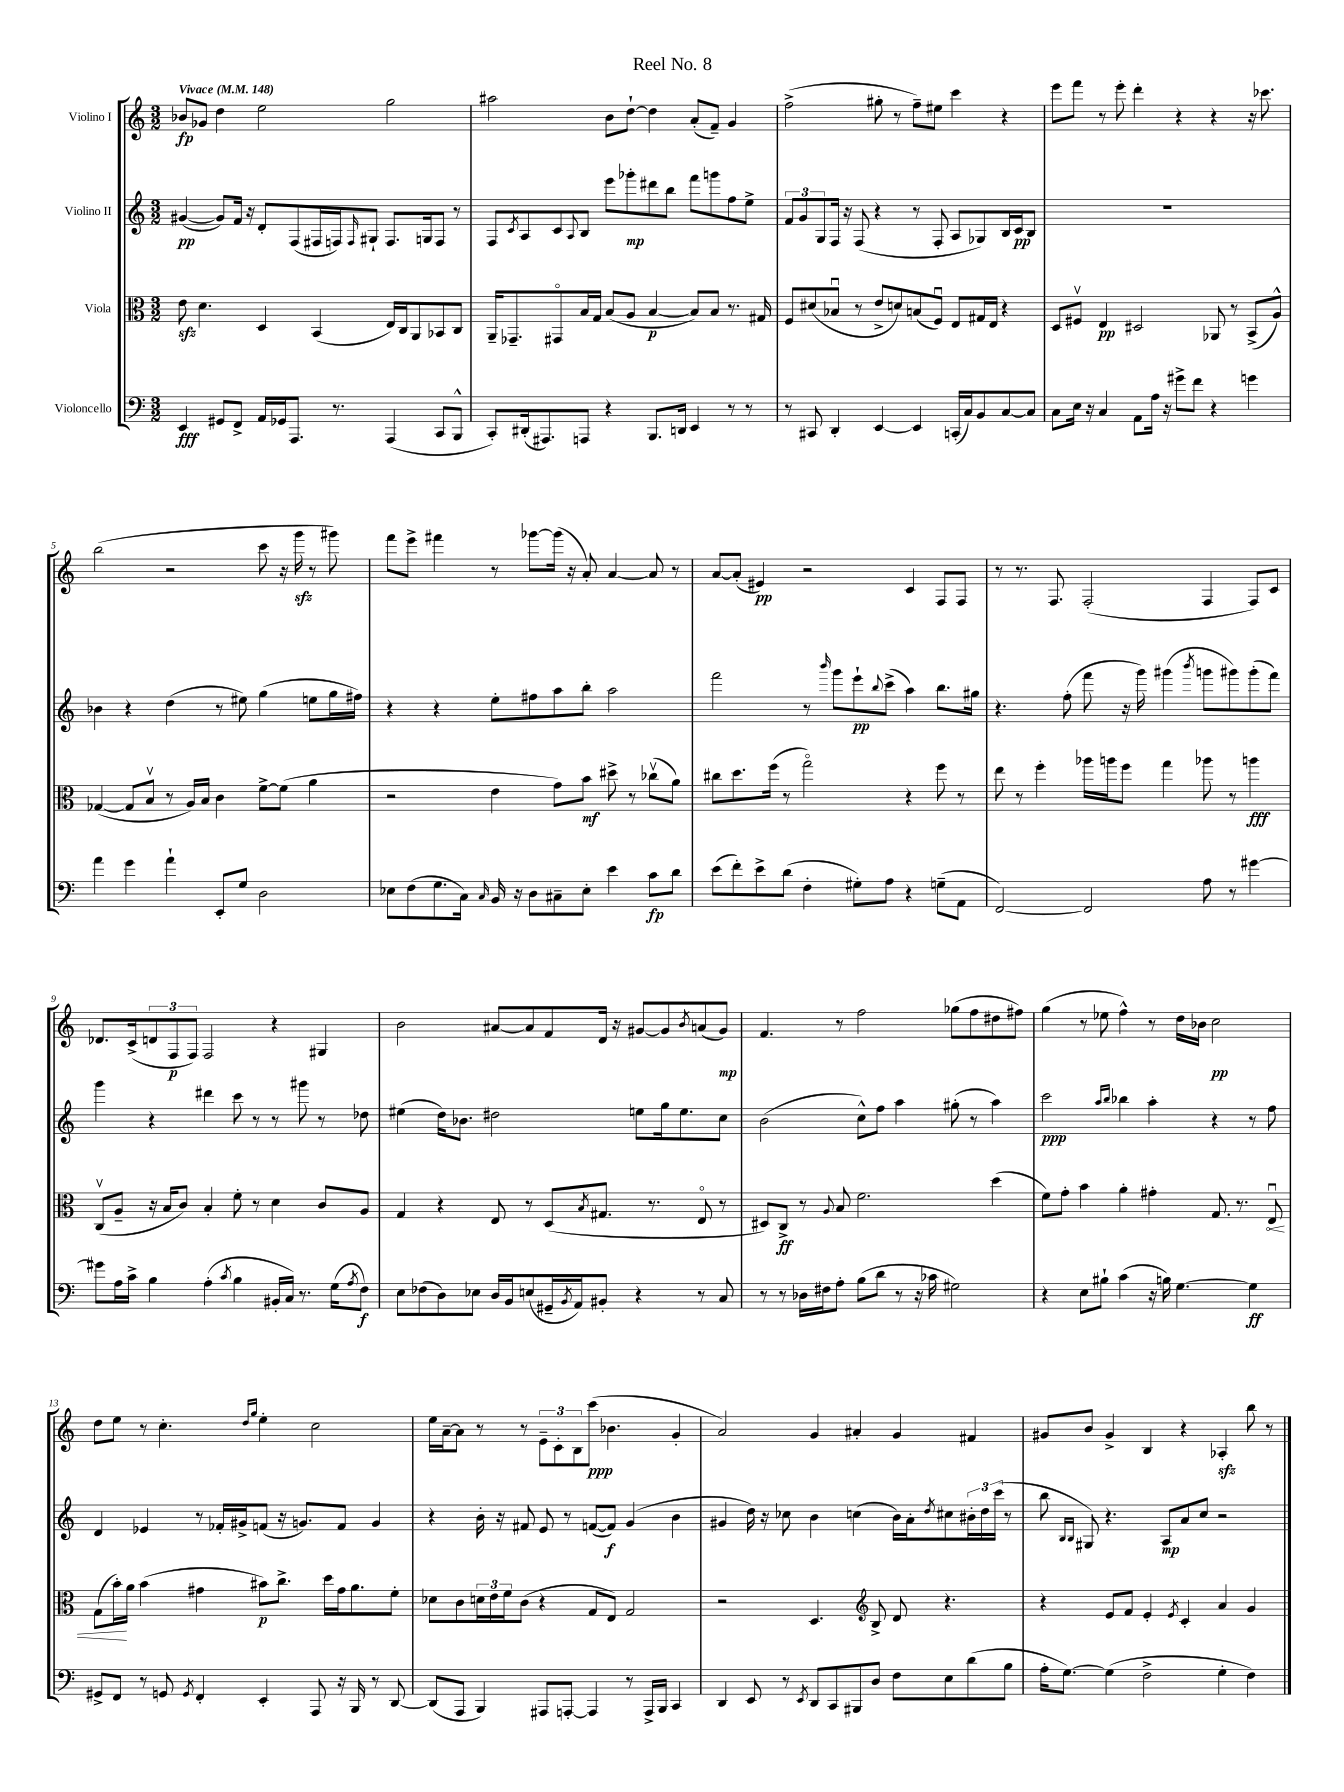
\header { title = "Reel No. 8" }
<<
\new StaffGroup <<
\new Staff = "s0" \with { instrumentName = "Violino I" } {
    \clef treble \key c \major \numericTimeSignature \time 3/2 \tempo "Vivace" 4 = 148
    bes'8\fp ges'8 d''4 e''2 g''2 |
    ais''2 b'8 d''8~-! d''4 a'8-.( f'8--) g'4 |
    f''2->( gis''8-. r8 f''8--) eis''8 c'''4 r4 |
    e'''8 f'''8 r8 e'''8-. d'''4-. r4 r4 r16 ces'''8. |
    b''2( r2 c'''8 r16 g'''16\sfz r8 gis'''8) |
    f'''8 e'''8-> fis'''4 r8 ges'''8~ ges'''16( r16 a'8-.) a'4~ a'8 r8 |
    a'8~ a'8-.( eis'4\pp) r2 c'4 f8 f8 |
    r8 r8. f8. f2-.( f4 f8) c'8 |
    des'8. c'16->( \tuplet 3/2 { d'8 f8\p f8) } f2 r4 gis4 |
    b'2 ais'8~ ais'8 f'8 d'16 r16 gis'8~ gis'8 \acciaccatura { b'8 } a'8( gis'8\mp) |
    f'4. r8 f''2 ges''8( f''8 dis''8 fis''8) |
    g''4( r8 ees''8 f''4-^) r8 d''16 bes'16 c''2\pp |
    d''8 e''8 r8 c''4.-. \grace { d''16 g''16 } e''4-. c''2 |
    e''16 a'16~-- a'8 r8 r8 \tuplet 3/2 { e'8-- c'8-. b8 } c'''8\ppp( bes'4. g'4-. |
    a'2) g'4 ais'4-. g'4 fis'4 |
    gis'8 b'8 gis'4-> b4 r4 aes4-.\sfz b''8 r8 \bar "|." |
}
\new Staff = "s1" \with { instrumentName = "Violino II" } {
    \clef treble \key c \major \numericTimeSignature \time 3/2
    gis'4~\pp( gis'8) f'16 r16 d'8-. f8( fis16 f16) \grace { f16 } gis8-! f8. g16 f8 r8 |
    f8 \acciaccatura { c'8 } a8 c'8 \appoggiatura { a8 } b8 e'''8 ges'''8-.\mp dis'''8 b''8 f'''8 g'''8 f''8 e''8-> |
    \tuplet 3/2 { f'8 g'8 g8 } f16 r16 f8( r4 r8 f8-. a8 ges8) b16 c'16\pp b8 |
    R1. |
    bes'4 r4 d''4( r8 eis''8) g''4( e''8 g''16 fis''16) |
    r4 r4 e''8-. fis''8 a''8 b''8-. a''2 |
    f'''2 r8 \grace { b'''16 } g'''8 e'''8-!\pp \appoggiatura { b''8 } c'''8->( a''4) b''8. gis''16 |
    r4. f''8-.( f'''8 r16 g'''16) gis'''4( \acciaccatura { b'''8 } g'''8 gis'''8) gis'''8-.( f'''8) |
    g'''4 r4 dis'''4 c'''8 r8 r8 gis'''8 r8 des''8 |
    eis''4( d''16) bes'8. dis''2 e''8 g''16 e''8. c''8 |
    b'2( c''8-^) f''8 a''4 gis''8-.( r8 a''4) |
    c'''2\ppp \grace { a''16 b''16 } bes''4 a''4-. r4 r8 f''8 |
    d'4 ees'4 r8 fes'16-. gis'16-> f'8( r16 g'8.) f'8 g'4 |
    r4 b'16-. r16 fis'8 e'8 r8 f'8~( f'8\f) g'4( b'4 |
    gis'4 d''16) r16 ces''8 b'4 c''4( b'16) a'16-. \acciaccatura { d''8 } cis''8 \tuplet 3/2 { bis'16-. d''16 c'''16( } r8 |
    b''8 \grace { b16 b16 } gis8) r4. a8\mp a'8 c''8 r2 \bar "|." |
}
\new Staff = "s2" \with { instrumentName = "Viola" } {
    \clef alto \key c \major \numericTimeSignature \time 3/2
    e'8\sfz d'4. d4 b,4( e16) c16 a,8 bes,8 c8 |
    a,16-- ges,8.-- gis,8\flageolet b16 g16 b8( a8 b4~\p b8) b8 r8. gis16 |
    f8 dis'8( bes8\downbow r8 e'8-> d'8) b8( f8\downbow) e8 gis16 e16 r4 |
    d8 fis8\upbow e4\pp dis2 aes,8 r8 b,8->( a8-^) |
    ges4~( ges8 b8\upbow r8 a16) b16 c'4 f'8~-> f'8( a'4 |
    r2 e'4 g'8) b'8\mf dis''8-> r8 ces''8\upbow( a'8) |
    cis''8 d''8. f''16( r8 g''2\flageolet) r4 f''8 r8 |
    e''8 r8 f''4-. aes''16 a''16 f''8 g''4 aes''8 r8 a''4\fff |
    c8\upbow( a8-- r16 b16 c'8) b4-. f'8-. r8 d'4 c'8 a8 |
    g4 r4 e8 r8 d8( \acciaccatura { b8 } gis8. r8. e8\flageolet r8 |
    dis8) c8->\ff r8 \appoggiatura { a8 } b8 f'2. d''4( |
    f'8) g'8-. b'4 a'4-. gis'4-. g8. r8. \once \override Hairpin.circled-tip = ##t e8\downbow\< |
    g8( b'16-.\!) a'16 b'4( gis'4 bis'8\p) c''8.-> d''16 gis'16 a'8. f'8-. |
    des'8 c'8 \tuplet 3/2 { d'16 e'16 f'16 } c'8( r4 g8 e8) g2 |
    r2 d4. \clef treble b8-> d'8 r4. |
    r4 e'8 f'8 e'4-. \acciaccatura { e'8 } c'4-. a'4 g'4 \bar "|." |
}
\new Staff = "s3" \with { instrumentName = "Violoncello" } {
    \clef bass \key c \major \numericTimeSignature \time 3/2
    e,4\fff gis,8 f,8-> a,16 ges,16 a,,8. r8. a,,4( c,8 b,,8-^ |
    c,8-.) dis,16-.( ais,,8.) a,,8 r4 b,,8. d,16 e,4 r8 r8 |
    r8 cis,8 d,4-. e,4~ e,4 c,16-.( c16) b,8 c8~ c8 |
    c8 e16 r16 c4 a,8 a16 r16 gis'8-> f'8 r4 g'4 |
    a'4 g'4 a'4-! e,8-. g8 d2 |
    ees8 f8( g8. c16) \grace { c16 } b,16 r16 d8 cis8-- ees8-. e'4 c'8\fp d'8 |
    e'8( f'8-.) e'8-> d'8( f4-. gis8-.) a8 r4 g8--( a,8 |
    f,2~) f,2 a8 r8 gis'4~ |
    gis'8 a16 c'16-> b4 a4-.( \acciaccatura { c'8 } b4 bis,16-. c16) r8. g16( \acciaccatura { a8 } f8\f) |
    e8 fes8( d8) ees8 d16 b,16 e8( gis,16-- \acciaccatura { b,8 } a,16) bis,8-. r4 r8 c8 |
    r8 r8 des16 fis16 a8-. b8( d'8 r8 r16 ces'16 gis2) |
    r4 e8 bis8-! c'4( r16 b16) g4.~ g4\ff |
    gis,8-> f,8 r8 g,8 \acciaccatura { g,8 } f,4-. e,4-. a,,8 r16 b,,16 r8 d,8~ |
    d,8( a,,8 b,,4) ais,,8 a,,8~-. a,,4 r8 a,,16-> b,,16 c,4 |
    d,4 e,8 r8 \acciaccatura { e,8 } d,8 c,8 bis,,8 d8 f8 e8 d'8( b8 |
    a16-. g8.~) g4( f2-> g4-. f4) \bar "|." |
}
>>
>>
